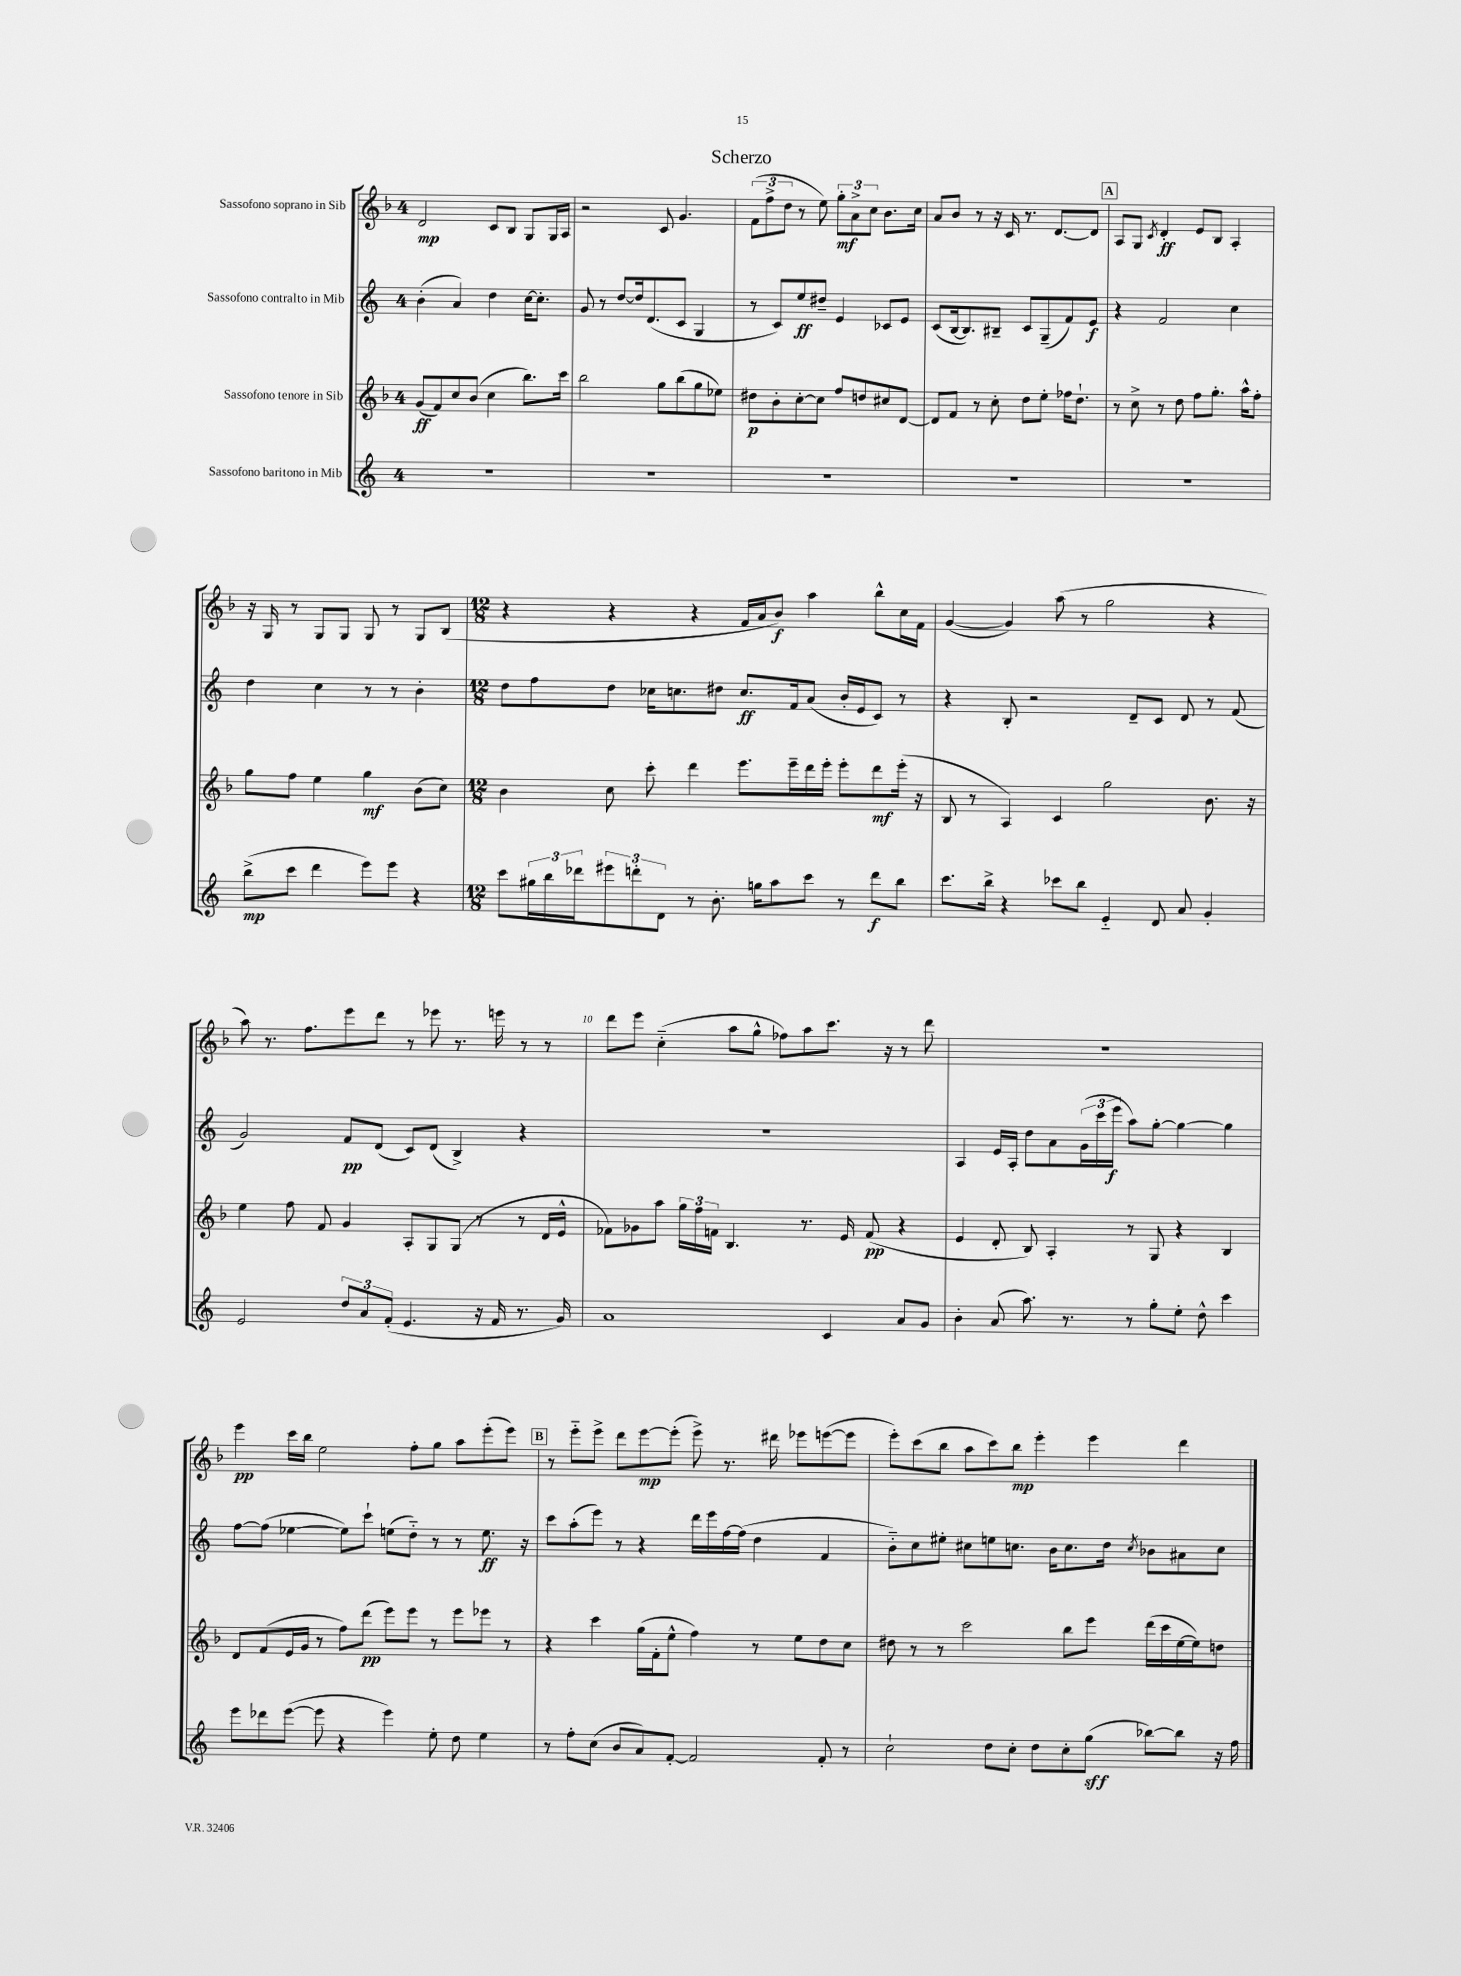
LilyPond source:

\header { title = "Scherzo" }
<<
\new StaffGroup <<
\new Staff = "s0" \with { instrumentName = "Sassofono soprano in Sib" } {
    \clef treble \key f \major \once \override Staff.TimeSignature.style = #'single-digit \time 4/4
    d'2\mp c'8 bes8 g8 g16 a16 |
    r2 c'8 g'4. |
    \tuplet 3/2 { f'8( f''8-> d''8 } r8 e''8) \tuplet 3/2 { g''8-.\mf a'8-> c''8 } bes'8. c''16 |
    a'8 bes'8 r8 r16 c'16 r8. d'8.~ d'8 |
    \mark \markup { \box "A" } a8 g8 \acciaccatura { c'8 } d'4-.\ff e'8 bes8 a4-. |
    r16 g16 r8 g8 g8 g8 r8 g8 bes8( |
    \numericTimeSignature \time 12/8 r4 r4 r4 f'16 a'16 bes'8\f) a''4 bes''8-^ c''16 f'16 |
    g'4~( g'4) a''8( r8 g''2 r4 |
    a''8) r8. f''8. e'''8 d'''8 r8 ees'''8 r8. e'''16 r8 r8 |
    d'''8 e'''8 c''4-_( a''8 g''8-^ fes''8) a''8 c'''8. r16 r8 d'''8 |
    R1. |
    e'''4\pp c'''16 bes''16 e''2 f''8-. g''8 a''8 e'''8-.( e'''8) |
    \mark \markup { \box "B" } r8 e'''8-_ e'''8-> d'''8 e'''8~\mp e'''8-.( e'''8->) r8. dis'''16 ees'''8 e'''8~( e'''8 |
    e'''8-.) c'''8( bes''8 a''8 c'''8) bes''8\mp e'''4-. e'''4 d'''4 \bar "|." |
}
\new Staff = "s1" \with { instrumentName = "Sassofono contralto in Mib" } {
    \clef treble \key c \major \once \override Staff.TimeSignature.style = #'single-digit \time 4/4
    b'4-.( a'4) d''4 c''16~ c''8.-. |
    g'8 r8 d''8~ d''16 d'8.( c'8 g4 |
    r8 c'8) e''8\ff dis''8-- e'4 ces'8 e'8 |
    c'8( b16~ b8.) bis8-- c'8 g8--( f'8) e'8\f |
    \mark \markup { \box "A" } r4 f'2 c''4 |
    d''4 c''4 r8 r8 b'4-. |
    \numericTimeSignature \time 12/8 d''8 f''8 d''8 ces''16 c''8. dis''8 c''8.\ff f'16 a'8( b'16-. e'16 c'8) r8 |
    r4 b8-. r2 d'8-- c'8 d'8 r8 f'8( |
    g'2) f'8\pp d'8( c'8) d'8( b4->) r4 |
    R1. |
    a4 e'16 a16-. d''8 a'8 \tuplet 3/2 { g'16( c'''16 e'''16\f } a''8) g''8~-. g''4~ g''4 |
    f''8~ f''8( ees''4~ ees''8) c'''8-! e''8( d''8-_) r8 r8 e''8.\ff r16 |
    \mark \markup { \box "B" } c'''8 a''8-.( e'''8) r8 r4 d'''16 e'''16 f''16~ f''16( d''4 f'4 |
    b'8-_) c''8 eis''8-. cis''8 e''8 c''8. b'16 c''8. d''16 \acciaccatura { c''8 } bes'8 ais'8 c''8 \bar "|." |
}
\new Staff = "s2" \with { instrumentName = "Sassofono tenore in Sib" } {
    \clef treble \key f \major \once \override Staff.TimeSignature.style = #'single-digit \time 4/4
    g'8\ff( f'8) c''8 bes'8( c''4 bes''8.) c'''16 |
    bes''2 g''8 bes''8( g''8 ees''8) |
    dis''8\p bes'8-. c''8~-. c''8 f''8 d''8 cis''8 d'8~ |
    d'8 f'8 r8 c''8-. d''8 e''8-. fes''16 d''8.-! |
    \mark \markup { \box "A" } r8 c''8-> r8 d''8 f''8 g''8.-. a''16-^ f''8-. |
    g''8 f''8 e''4 g''4\mf bes'8( c''8) |
    \numericTimeSignature \time 12/8 bes'4 c''8 c'''8-. d'''4 e'''8. e'''16-- d'''16 e'''16-. e'''8-. d'''8\mf e'''16-.( r16 |
    bes8 r8 a4) c'4 g''2 bes'8. r16 |
    e''4 f''8 f'8 g'4 a8-. g8 g8( r8 r8 d'16 e'16-^ |
    fes'8) ges'8 a''8 \tuplet 3/2 { g''16 f''16 f'16 } bes4. r8. e'16 f'8\pp( r4 |
    e'4 d'8-. bes8) a4-. r8 g8 r4 bes4 |
    d'8 f'8( e'16 g'16 r8 f''8) d'''8\pp( e'''8) e'''8 r8 e'''8 ees'''8 r8 |
    \mark \markup { \box "B" } r4 c'''4 g''16( f'16-. e''8-^ f''4) r8 e''8 d''8 c''8 |
    dis''8 r8 r8 c'''2 bes''8 e'''8 d'''16( c'''16 e''16~ e''16) d''8 \bar "|." |
}
\new Staff = "s3" \with { instrumentName = "Sassofono baritono in Mib" } {
    \clef treble \key c \major \once \override Staff.TimeSignature.style = #'single-digit \time 4/4
    R1 |
    R1 |
    R1 |
    R1 |
    \mark \markup { \box "A" } R1 |
    b''8->\mp( c'''8 d'''4 e'''8) e'''8 r4 |
    \numericTimeSignature \time 12/8 c'''8 \tuplet 3/2 { gis''16 b''16 des'''16 } \tuplet 3/2 { eis'''8 d'''8-. d'8 } r8 b'8.-. g''16 a''8 c'''8 r8 d'''8\f b''8 |
    c'''8. b''16-> r4 ces'''8 b''8 e'4-_ d'8 a'8 g'4-. |
    e'2 \tuplet 3/2 { d''8 a'8 f'8-.( } e'4. r16 f'16 r8. g'16) |
    a'1 c'4 a'8 g'8 |
    b'4-. a'8( a''8.) r8. r8 g''8-. e''8-. d''8-^ c'''4 |
    e'''8 des'''8 e'''8~( e'''8 r4 e'''4) e''8-. d''8 e''4 |
    \mark \markup { \box "B" } r8 f''8-. c''8( b'8 a'8) f'8~-. f'2 f'8-. r8 |
    c''2-! d''8 c''8-. d''8 c''8-. g''8\sff( bes''8~) bes''8 r16 f''16 \bar "|." |
}
>>
>>
\layout { \context { \Score \override BarNumber.break-visibility = ##(#f #t #t) barNumberVisibility = #(every-nth-bar-number-visible 5) } }
